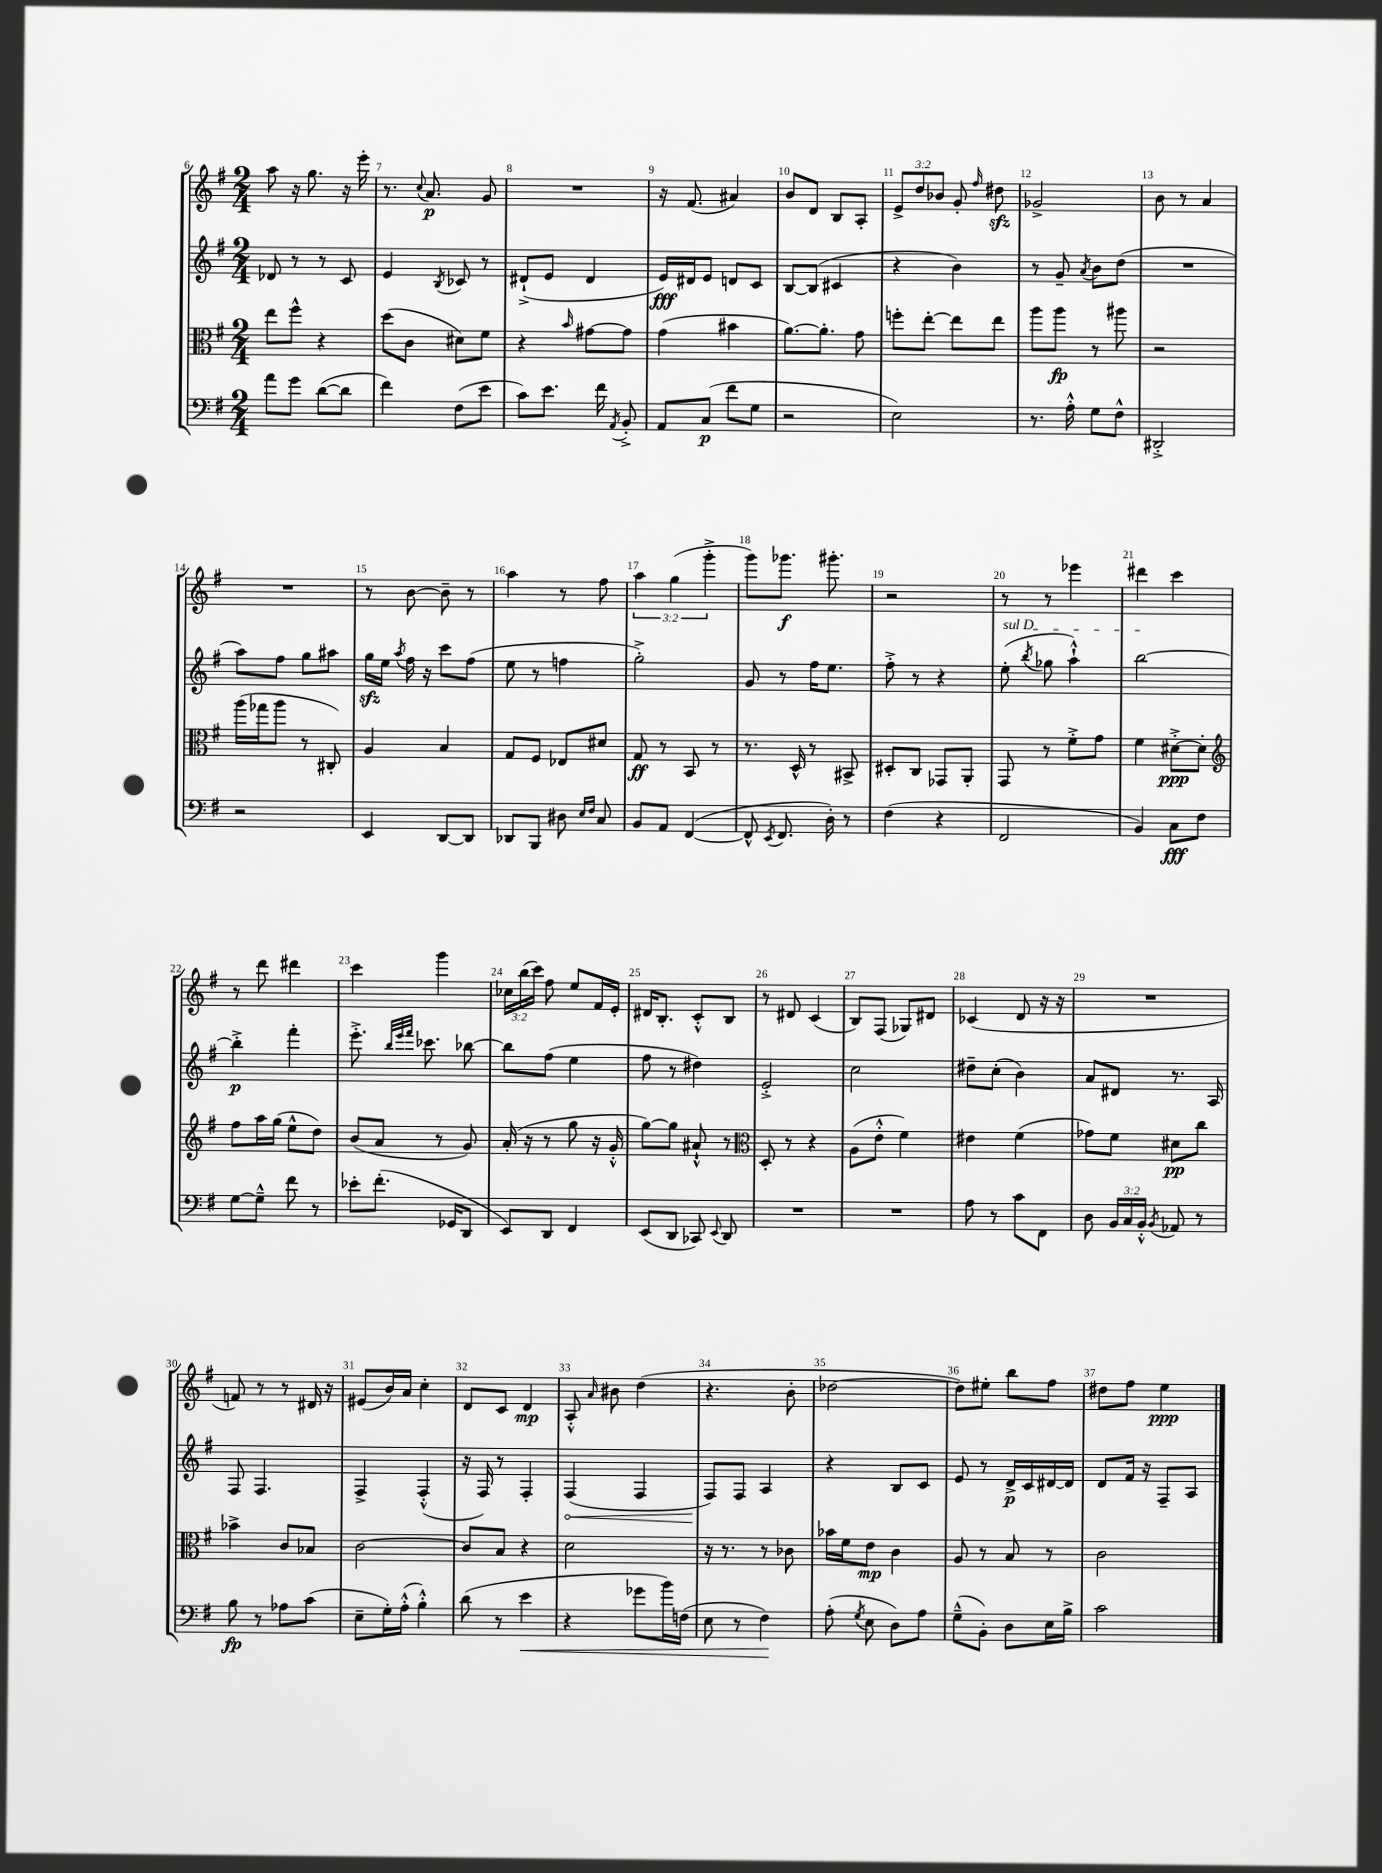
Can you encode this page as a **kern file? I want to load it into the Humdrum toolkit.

**kern	**dynam	**kern	**dynam	**kern	**dynam	**kern	**dynam
*part4	*part4	*part3	*part3	*part2	*part2	*part1	*part1
*staff4	*staff4	*staff3	*staff3	*staff2	*staff2	*staff1	*staff1
*clefF4	*	*clefC3	*	*clefG2	*	*clefG2	*
*k[f#]	*	*k[f#]	*	*k[f#]	*	*k[f#]	*
*M2/4	*	*M2/4	*	*M2/4	*	*M2/4	*
=6	=6	=6	=6	=6	=6	=6	=6
8a\L	.	8ee\L	.	8d-X/	.	8aa\	.
8g\J	.	8ff#^^\J	.	8r	.	16r	.
.	.	.	.	.	.	8.gg\	.
([8d\L	.	4r	.	8r	.	.	.
8d\J]	.	.	.	8c/	.	16r	.
.	.	.	.	.	.	16eee'\	.
=7	=7	=7	=7	=7	=7	=7	=7
4f#\)	.	(8dd\L	.	4e/	.	8.r	.
.	.	8c\J	.	.	.	.	.
.	.	.	.	.	.	8qqcc/	.
.	.	.	.	.	.	8.a/	p
.	.	.	.	8qB/	.	.	.
(8F#\L	.	8d#X\L)	.	8c-X/	.	.	.
8e\J	.	8f#\J	.	8r	.	8g/	.
=8	=8	=8	=8	=8	=8	=8	=8
8c\L)	.	4r	.	(8d#X`^/L	.	2r	.
8.e\J	.	.	.	8e/J	.	.	.
.	.	16qqb/	.	.	.	.	.
.	.	[8g#X\L	.	4d#/	.	.	.
16f#\	.	.	.	.	.	.	.
8qAA/	.	.	.	.	.	.	.
8BB'^/	.	8g#\J]	.	.	.	.	.
=9	=9	=9	=9	=9	=9	=9	=9
8AA/L	.	(4g\	.	16e/LL)	fff	16r	.
.	.	.	.	16d#X/J	.	(8.f#/	.
(8C/J	p	.	.	8e/J	.	.	.
8f#\L	.	4b#X\	.	8dn/L	.	4a#X/)	.
8G\J	.	.	.	8c/J	.	.	.
=10	=10	=10	=10	=10	=10	=10	=10
2r	.	[8.a\L)	.	[8B/L	.	8b/L	.
.	.	.	.	(8B/J]	.	8d/J	.
.	.	8.a'\J]	.	.	.	.	.
.	.	.	.	4c#X/	.	8B/L	.
.	.	8g\	.	.	.	8A'/J	.
=11	=11	=11	=11	=11	=11	=11	=11
2E\)	.	8ffn'\L	.	4r	.	12e^/L	.
.	.	.	.	.	.	12dd/	.
.	.	[8ee'\J	.	.	.	.	.
.	.	.	.	.	.	12b-X/J	.
.	.	8ee\L]	.	4b\)	.	8g'/	.
.	.	.	.	.	.	16qqff#/	.
.	.	8ee\J	.	.	.	8dd#Xzz\	.
=12	=12	=12	=12	=12	=12	=12	=12
8.r	.	8aa\L	.	8r	.	2g-X^/	.
.	.	8aa\J	fp	8g~/	.	.	.
16A'^^\	.	.	.	.	.	.	.
.	.	.	.	8qa/	.	.	.
8G\L	.	8r	.	8b\L	.	.	.
8F#^^\J	.	8aa#X\	.	(8dd\J	.	.	.
=13	=13	=13	=13	=13	=13	=13	=13
2DD#X'^/	.	2r	.	2r	.	8b\	.
.	.	.	.	.	.	8r	.
.	.	.	.	.	.	4a/	.
!!LO:LB:g=z
=14	=14	=14	=14	=14	=14	=14	=14
2r	.	(16aa\LL	.	8aa\L)	.	2r	.
.	.	16gg-X\J	.	.	.	.	.
.	.	8aa\J	.	8ff#\J	.	.	.
.	.	8r	.	8gg\L	.	.	.
.	.	8C#X'/)	.	8aa#X\J	.	.	.
=15	=15	=15	=15	=15	=15	=15	=15
4EE/	.	4A/	.	16ggzz\LL	.	8r	.
.	.	.	.	16ee\JJ	.	.	.
.	.	.	.	8qaa/	.	.	.
.	.	.	.	16ff#\	.	[8b\	.
.	.	.	.	16r	.	.	.
[8DD/L	.	4B/	.	8ccc\L	.	8b~\]	.
8DD/J]	.	.	.	(8ff#\J	.	8r	.
=16	=16	=16	=16	=16	=16	=16	=16
8DD-X/L	.	8G/L	.	8ee\	.	4aa\	.
8BBB/J	.	8F#/J	.	8r	.	.	.
8D#X\	.	8E-X/L	.	4ffn\	.	8r	.
16qqE/LL	.	.	.	.	.	.	.
16qqF#/JJ	.	.	.	.	.	.	.
8C/	.	8d#X/J	.	.	.	8ff#\	.
=17	=17	=17	=17	=17	=17	=17	=17
8BB/L	.	8G/	ff	2gg'^\)	.	6aa\	.
8AA/J	.	8r	.	.	.	.	.
.	.	.	.	.	.	(6gg\	.
([4FF#/	.	8BB/	.	.	.	.	.
.	.	.	.	.	.	6ggg'^\	.
.	.	8r	.	.	.	.	.
=18	=18	=18	=18	=18	=18	=18	=18
8FF#^^/]	.	8.r	.	8g/	.	8ggg\L)	.
8qEE/	.	.	.	.	.	.	.
8.FF#/	.	.	.	8r	.	8.ggg-X\J	f
.	.	16D^^/	.	.	.	.	.
.	.	8r	.	16ff#\KL	.	.	.
16D'\)	.	.	.	8.ee\J	.	8.ggg#X'\	.
8r	.	8BB#X^/	.	.	.	.	.
=19	=19	=19	=19	=19	=19	=19	=19
(4F#\	.	8D#X'/L	.	8ff#'^\	.	2r	.
.	.	8C/J	.	8r	.	.	.
4r	.	8GG-X/L	.	4r	.	.	.
.	.	8AA'/J	.	.	.	.	.
=20	=20	=20	=20	=20	=20	=20	=20
!	!	!	!	!LO:TX:a:i:t=sul D	!	!	!
2FF#/	.	8GG/	.	(8ee'\	.	8r	.
.	.	.	.	8qbb/	.	.	.
.	.	8r	.	8gg-X\	.	8r	.
.	.	8f#'^\L	.	4aa`^^\)	.	4eee-X\	.
.	.	8g\J	.	.	.	.	.
=21	=21	=21	=21	=21	=21	=21	=21
4BB/)	.	4f#\	.	[2bb\	.	4ddd#X\	.
8C\L	fff	[8d#X'^\L	ppp	.	.	4ccc\	.
8F#\J	.	8d#'\J]	.	.	.	.	.
!!LO:LB:g=z
=22	=22	=22	=22	=22	=22	=22	=22
*	*	*clefG2	*	*	*	*	*
[8G\L	.	8ff#\L	.	4bb'^\]	p	8r	.
8G~^^\J]	.	16aa\L	.	.	.	8ddd\	.
.	.	(16gg\JJ	.	.	.	.	.
8f#\	.	8ee^^\L	.	4fff#'\	.	4ddd#X\	.
8r	.	8dd\J)	.	.	.	.	.
=23	=23	=23	=23	=23	=23	=23	=23
8e-X'\L	.	(8b/L	.	8.eee'^\	.	4ccc\	.
(8.f#'\J	.	8a/J	.	.	.	.	.
.	.	.	.	32qqbb/LLL	.	.	.
.	.	.	.	32qqeee/	.	.	.
.	.	.	.	32qqfff#/JJJ	.	.	.
.	.	.	.	8.ccc-X\	.	.	.
.	.	8r	.	.	.	4ggg\	.
16GG-X/KL	.	.	.	.	.	.	.
8DD/J	.	8g/)	.	[8bb-X\	.	.	.
=24	=24	=24	=24	=24	=24	=24	=24
8EE/L)	.	(16a'/	.	8bb-\L]	.	24cc-X\LL	.
.	.	.	.	.	.	(24bb\	.
.	.	16r	.	.	.	.	.
.	.	.	.	.	.	24ccc\JJ)	.
8DD/J	.	8r	.	(8ff#\J	.	8ff#\	.
4FF#/	.	8gg\	.	4ee\	.	8ee/L	.
.	.	16r	.	.	.	16f#/L	.
.	.	16g'^^/	.	.	.	16e'/JJ	.
=25	=25	=25	=25	=25	=25	=25	=25
(8EE/L	.	[8gg\L)	.	8ff#\	.	16d#X/KL	.
.	.	.	.	.	.	8.B'/J	.
8DD/J	.	8gg\J]	.	8r	.	.	.
8CC-X/)	.	8a#X`^^/	.	4dd#X\)	.	8c'^^/L	.
8qqEE/	.	.	.	.	.	.	.
8DD/	.	8r	.	.	.	8B/J	.
=26	=26	=26	=26	=26	=26	=26	=26
*	*	*clefC3	*	*	*	*	*
2r	.	8D'/	.	2e'^/	.	8r	.
.	.	8r	.	.	.	8d#X/	.
.	.	4r	.	.	.	(4c/	.
=27	=27	=27	=27	=27	=27	=27	=27
2r	.	(8A\L	.	2cc\	.	8B/L)	.
.	.	8e'^^\J	.	.	.	(8F#/J	.
.	.	4f#\)	.	.	.	8G-X/L)	.
.	.	.	.	.	.	8d#X/J	.
=28	=28	=28	=28	=28	=28	=28	=28
8A\	.	4e#X\	.	8dd#X~\L	.	(4c-X/	.
8r	.	.	.	(8cc'\J	.	.	.
8c\L	.	(4f#\	.	4b\)	.	8d/	.
8FF#\J	.	.	.	.	.	16r	.
.	.	.	.	.	.	16r	.
=29	=29	=29	=29	=29	=29	=29	=29
8D\	.	8g-X\L)	.	8a/L	.	2r	.
24BB/LL	.	8f#\J	.	8d#X/J	.	.	.
24C/	.	.	.	.	.	.	.
24BB'^^/JJ	.	.	.	.	.	.	.
8qBB/	.	.	.	.	.	.	.
8AA-X/	.	8d#X\L	pp	8.r	.	.	.
8r	.	8cc\J	.	.	.	.	.
.	.	.	.	16A/	.	.	.
!!LO:LB:g=z
=30	=30	=30	=30	=30	=30	=30	=30
8B\	fp	4b-X^\	.	8F#/	.	8fn/)	.
8r	.	.	.	4.F#/	.	8r	.
8A-X\L	.	8c/L	.	.	.	8r	.
(8c\J	.	8B-X/J	.	.	.	16d#X/	.
.	.	.	.	.	.	16r	.
=31	=31	=31	=31	=31	=31	=31	=31
8E~\L	.	[2c\	.	4F#^/	.	(8e#X/L	.
16G'\L)	.	.	.	.	.	16b/L)	.
(16A'^^\JJ	.	.	.	.	.	16a/JJ	.
4B'^^\)	.	.	.	(4F#'^^/	.	4cc'\	.
=32	=32	=32	=32	=32	=32	=32	=32
(8d\	.	8c/L]	.	16r	.	8d/L	.
.	.	.	.	16F#/)	.	.	.
8r	.	8B/J	.	8r	.	8c/J	.
!	!LO:HP:b	!	!	!	!	!	!
4e\	<	4r	.	4F#'/	.	4d/	mp
=33	=33	=33	=33	=33	=33	=33	=33
!	!	!	!	!	!LO:HP:b	!	!
4r	.	2d\	.	(4F#/	<	8A'^^/	.
.	.	.	.	.	.	16qqa/	.
.	.	.	.	.	.	8b#X\	.
8g-X\L	.	.	.	4F#/	.	(4dd\	.
16b\L)	.	.	.	.	.	.	.
(16Fn\JJ	.	.	.	.	.	.	.
=34	=34	=34	=34	=34	=34	=34	=34
8E\	.	16r	.	8F#/L)	.	4.r	.
.	.	8.r	.	.	.	.	.
8r	.	.	.	8F#/J	[	.	.
4F#\)	.	8r	.	4A/	.	.	.
.	.	8c-X\	.	.	.	8b'\	.
.	[	.	.	.	.	.	.
=35	=35	=35	=35	=35	=35	=35	=35
(8A'\	.	16b-X\LL	.	4r	.	[2dd-X\	.
.	.	16f#\J	.	.	.	.	.
8qG/	.	.	.	.	.	.	.
8E\	.	8e\J	mp	.	.	.	.
8D\L)	.	4c\	.	8B/L	.	.	.
8A\J	.	.	.	8c/J	.	.	.
=36	=36	=36	=36	=36	=36	=36	=36
(8G~^^\L	.	8A/	.	8e/	.	8dd-\L])	.
8BB'\J)	.	8r	.	8r	.	8ee#X'\J	.
8D\L	.	8B/	.	16d^/LL	p	8bb\L	.
.	.	.	.	16c/	.	.	.
16E\L	.	8r	.	[16d#X/	.	8ff#\J	.
16B^\JJ	.	.	.	16d#/JJ]	.	.	.
=37	=37	=37	=37	=37	=37	=37	=37
2c\	.	2c\	.	8d/L	.	8dd#X\L	.
.	.	.	.	16f#/Jk	.	8ff#\J	.
.	.	.	.	16r	.	.	.
.	.	.	.	8F#~/L	.	4ee\	ppp
.	.	.	.	8A/J	.	.	.
==	==	==	==	==	==	==	==
*-	*-	*-	*-	*-	*-	*-	*-
